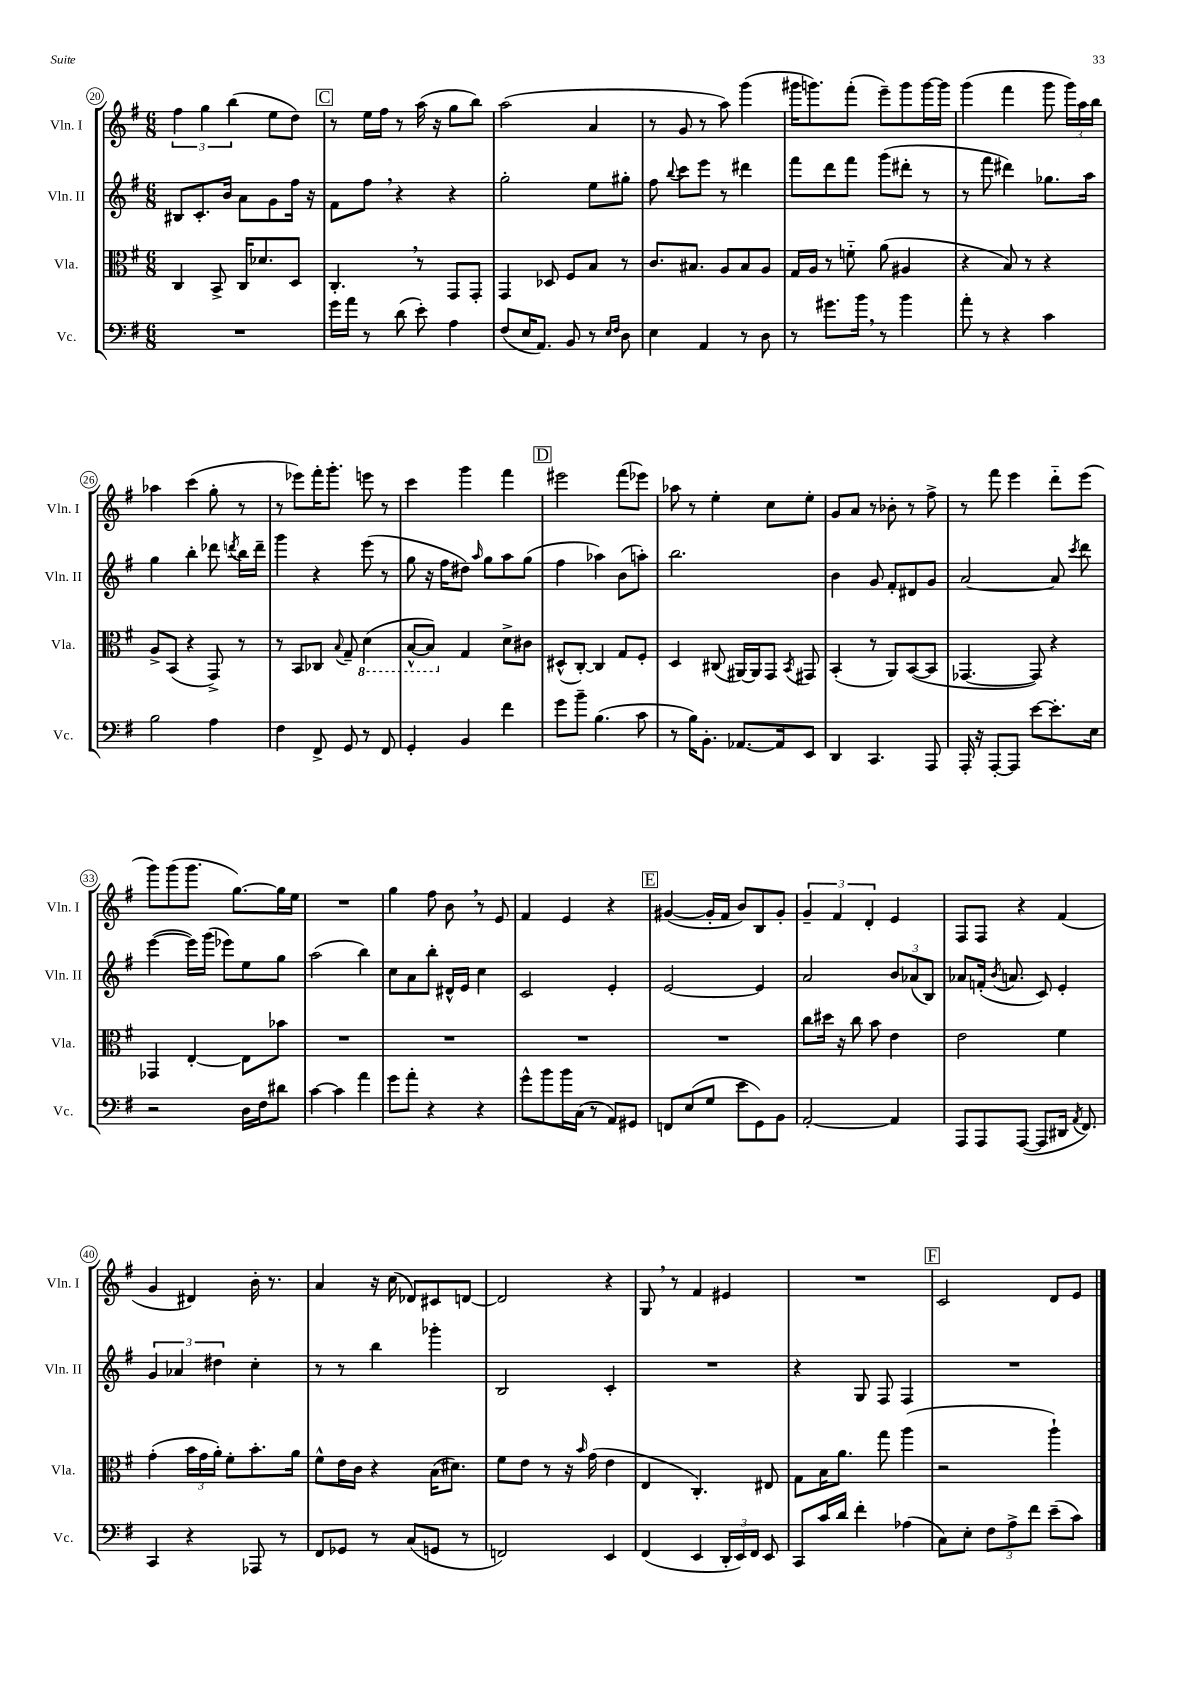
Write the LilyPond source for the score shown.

<<
\new StaffGroup <<
\new Staff = "s0" \with { instrumentName = "Vln. I" shortInstrumentName = "Vln. I" } {
    \clef treble \key g \major \numericTimeSignature \time 6/8
    \autoBeamOff \tuplet 3/2 { fis''4 g''4 b''4( } e''8[ d''8]) |
    \mark \markup { \box "C" } r8 e''16[ fis''16] r8 a''16( r16 g''8[ b''8]) |
    a''2( a'4 |
    r8 g'8 r8 a''8) g'''4( |
    gis'''16[ g'''8.) fis'''8]-.( e'''8[--) g'''8 g'''16~ g'''16] |
    g'''4( fis'''4 g'''8 \tuplet 3/2 { g'''16[) a''16 b''16] } |
    aes''4 c'''4( g''8-. r8 |
    r8 ees'''8[) fis'''16-. g'''8.]-. e'''8 r8 |
    c'''4 g'''4 fis'''4 |
    \mark \markup { \box "D" } eis'''2 fis'''8[( ees'''8]) |
    aes''8 r8 e''4-. c''8[ e''8]-. |
    g'8[ a'8] r8 bes'8-. r8 fis''8-> |
    r8 fis'''8 e'''4 d'''8[-_ e'''8]( |
    g'''8[) g'''8( g'''8.] g''8.[~) g''16 e''16] |
    R2. |
    g''4 fis''8 b'8 \breathe r8 e'8 |
    fis'4 e'4 r4 |
    \mark \markup { \box "E" } gis'4~( gis'16[-. fis'16] b'8[) b8 gis'8]-. |
    \tuplet 3/2 { g'4-- fis'4 d'4-. } e'4 |
    fis8[ fis8] r4 fis'4( |
    g'4 dis'4) b'16-. r8. |
    a'4 r16 c''16( des'8[) cis'8 d'8]~ |
    d'2 r4 |
    g8 \breathe r8 fis'4 eis'4 |
    R2. |
    \mark \markup { \box "F" } c'2 d'8[ e'8] \bar "|." |
}
\new Staff = "s1" \with { instrumentName = "Vln. II" shortInstrumentName = "Vln. II" } {
    \clef treble \key g \major \numericTimeSignature \time 6/8
    \autoBeamOff bis8[ c'8.-. b'16] a'8[ g'8 fis''16] r16 |
    \mark \markup { \box "C" } fis'8[ fis''8] \breathe r4 r4 |
    g''2-. e''8[ gis''8]-. |
    fis''8 \appoggiatura { b''8 } c'''8[ e'''8] r8 dis'''4 |
    fis'''8[ d'''8 fis'''8] g'''8[( dis'''8]-. r8 |
    r8 fis'''8 dis'''4) ges''8.[ a''16] |
    g''4 b''4-. des'''8 \acciaccatura { d'''8 } b''16[ d'''16]-- |
    g'''4 r4 e'''8( r8 |
    g''8 r16 fis''16[ dis''8]) \grace { a''16 } g''8[ a''8 g''8]( |
    \mark \markup { \box "D" } fis''4 aes''4) b'8[( a''8]-.) |
    b''2. |
    b'4 g'8 fis'8[-. dis'8 g'8] |
    a'2~ a'8 \acciaccatura { c'''8 } d'''8 |
    e'''4~( e'''16[) g'''16]( ees'''8[) e''8 g''8] |
    a''2( b''4) |
    c''8[ a'8 b''8]-. dis'16[-^ e'16] c''4 |
    c'2 e'4-. |
    \mark \markup { \box "E" } e'2~ e'4 |
    a'2 \tuplet 3/2 { b'8[ aes'8( b8]) } |
    aes'8[ f'16]-.( \acciaccatura { b'8 } a'8. c'8) e'4-. |
    \tuplet 3/2 { g'4 aes'4 dis''4 } c''4-. |
    r8 r8 b''4 ges'''4-. |
    b2 c'4-. |
    R2. |
    r4 g8 fis8 fis4 |
    \mark \markup { \box "F" } R2. \bar "|." |
}
\new Staff = "s2" \with { instrumentName = "Vla." shortInstrumentName = "Vla." } {
    \clef alto \key g \major \numericTimeSignature \time 6/8
    \autoBeamOff c4 b,8-> c16[ des'8. d8] |
    \mark \markup { \box "C" } c4.-. \breathe r8 g,8[ g,8]-. |
    g,4 des8 fis8[ b8] r8 |
    c'8.[ bis8.] a8[ bis8 a8] |
    g16[ a16] r8 f'8-_ a'8( ais4 |
    r4 b8) r8 r4 |
    a8[-> b,8]( r4 g,8->) r8 |
    r8 b,8[ ces8] \appoggiatura { b8 } g8-- \ottava #-1 d4( |
    b,8[~-^ b,8]) \ottava #0 g4 d'8[-> cis'8] |
    \mark \markup { \box "D" } dis8[-^( c8]~-.) c4 g8[ fis8]-. |
    d4 cis8( ais,16[~) ais,16 g,8] \acciaccatura { b,8 } gis,8 |
    b,4-.( r8 a,8[) b,8~( b,8] |
    ges,4.~ ges,8) r4 |
    ges,4 e4~-. e8[ bes'8] |
    R2. |
    R2. |
    R2. |
    \mark \markup { \box "E" } R2. |
    c''8[ dis''16] r16 c''8 b'8 e'4 |
    e'2 fis'4 |
    g'4-.( \tuplet 3/2 { b'16[ g'16 a'16]-.) } fis'8[-. b'8.-. a'16] |
    fis'8[-^ e'16 c'16] r4 b16[( dis'8.]) |
    fis'8[ e'8] r8 r16 \grace { b'16 } g'16( e'4 |
    e4 c4.-.) eis8 |
    g8[ b16 a'8.] g''8 a''4( |
    \mark \markup { \box "F" } r2 a''4-!) \bar "|." |
}
\new Staff = "s3" \with { instrumentName = "Vc." shortInstrumentName = "Vc." } {
    \clef bass \key g \major \numericTimeSignature \time 6/8
    \autoBeamOff R2. |
    \mark \markup { \box "C" } g'16[ a'16] r8 d'8( e'8-.) a4 |
    fis8[( e16 a,8.]) b,8 r8 \grace { e16[ fis16] } d8 |
    e4 a,4 r8 d8 |
    r8 gis'8.[ b'16] \breathe r8 b'4 |
    a'8-. r8 r4 c'4 |
    b2 a4 |
    fis4 fis,8-> g,8 r8 fis,8 |
    g,4-. b,4 fis'4 |
    \mark \markup { \box "D" } g'8[ b'8]-- b4.( c'8 |
    r8 b16[) b,8.]-. aes,8.[~ aes,16 e,8] |
    d,4 c,4. a,,8 |
    a,,16-. r16 a,,8[~-. a,,8] e'8[~ e'8.-. e16] |
    r2 d16[ fis16 dis'8] |
    c'4~ c'4 a'4 |
    g'8[ a'8]-. r4 r4 |
    g'8[-^ b'8 b'16 c16]( r8 a,8[) gis,8] |
    \mark \markup { \box "E" } f,8[ e8( g8] e'8[ g,8) b,8] |
    a,2~-. a,4 |
    a,,8[ a,,8 a,,8]~( a,,8[ dis,16] \acciaccatura { a,8 } fis,8.) |
    c,4 r4 aes,,8 r8 |
    fis,8[ ges,8] r8 c8[( g,8] r8 |
    f,2) e,4 |
    fis,4( e,4 \tuplet 3/2 { d,16[-. e,16) fis,16] } e,8 |
    c,8[ c'16 d'16] fis'4-. aes4( |
    \mark \markup { \box "F" } c8[) e8]-. \tuplet 3/2 { fis8[ a8-> fis'8] } e'8[--( c'8]) \bar "|." |
}
>>
>>
\layout { \context { \Score currentBarNumber = #20 \override BarNumber.stencil = #(make-stencil-circler 0.1 0.3 ly:text-interface::print) } }
